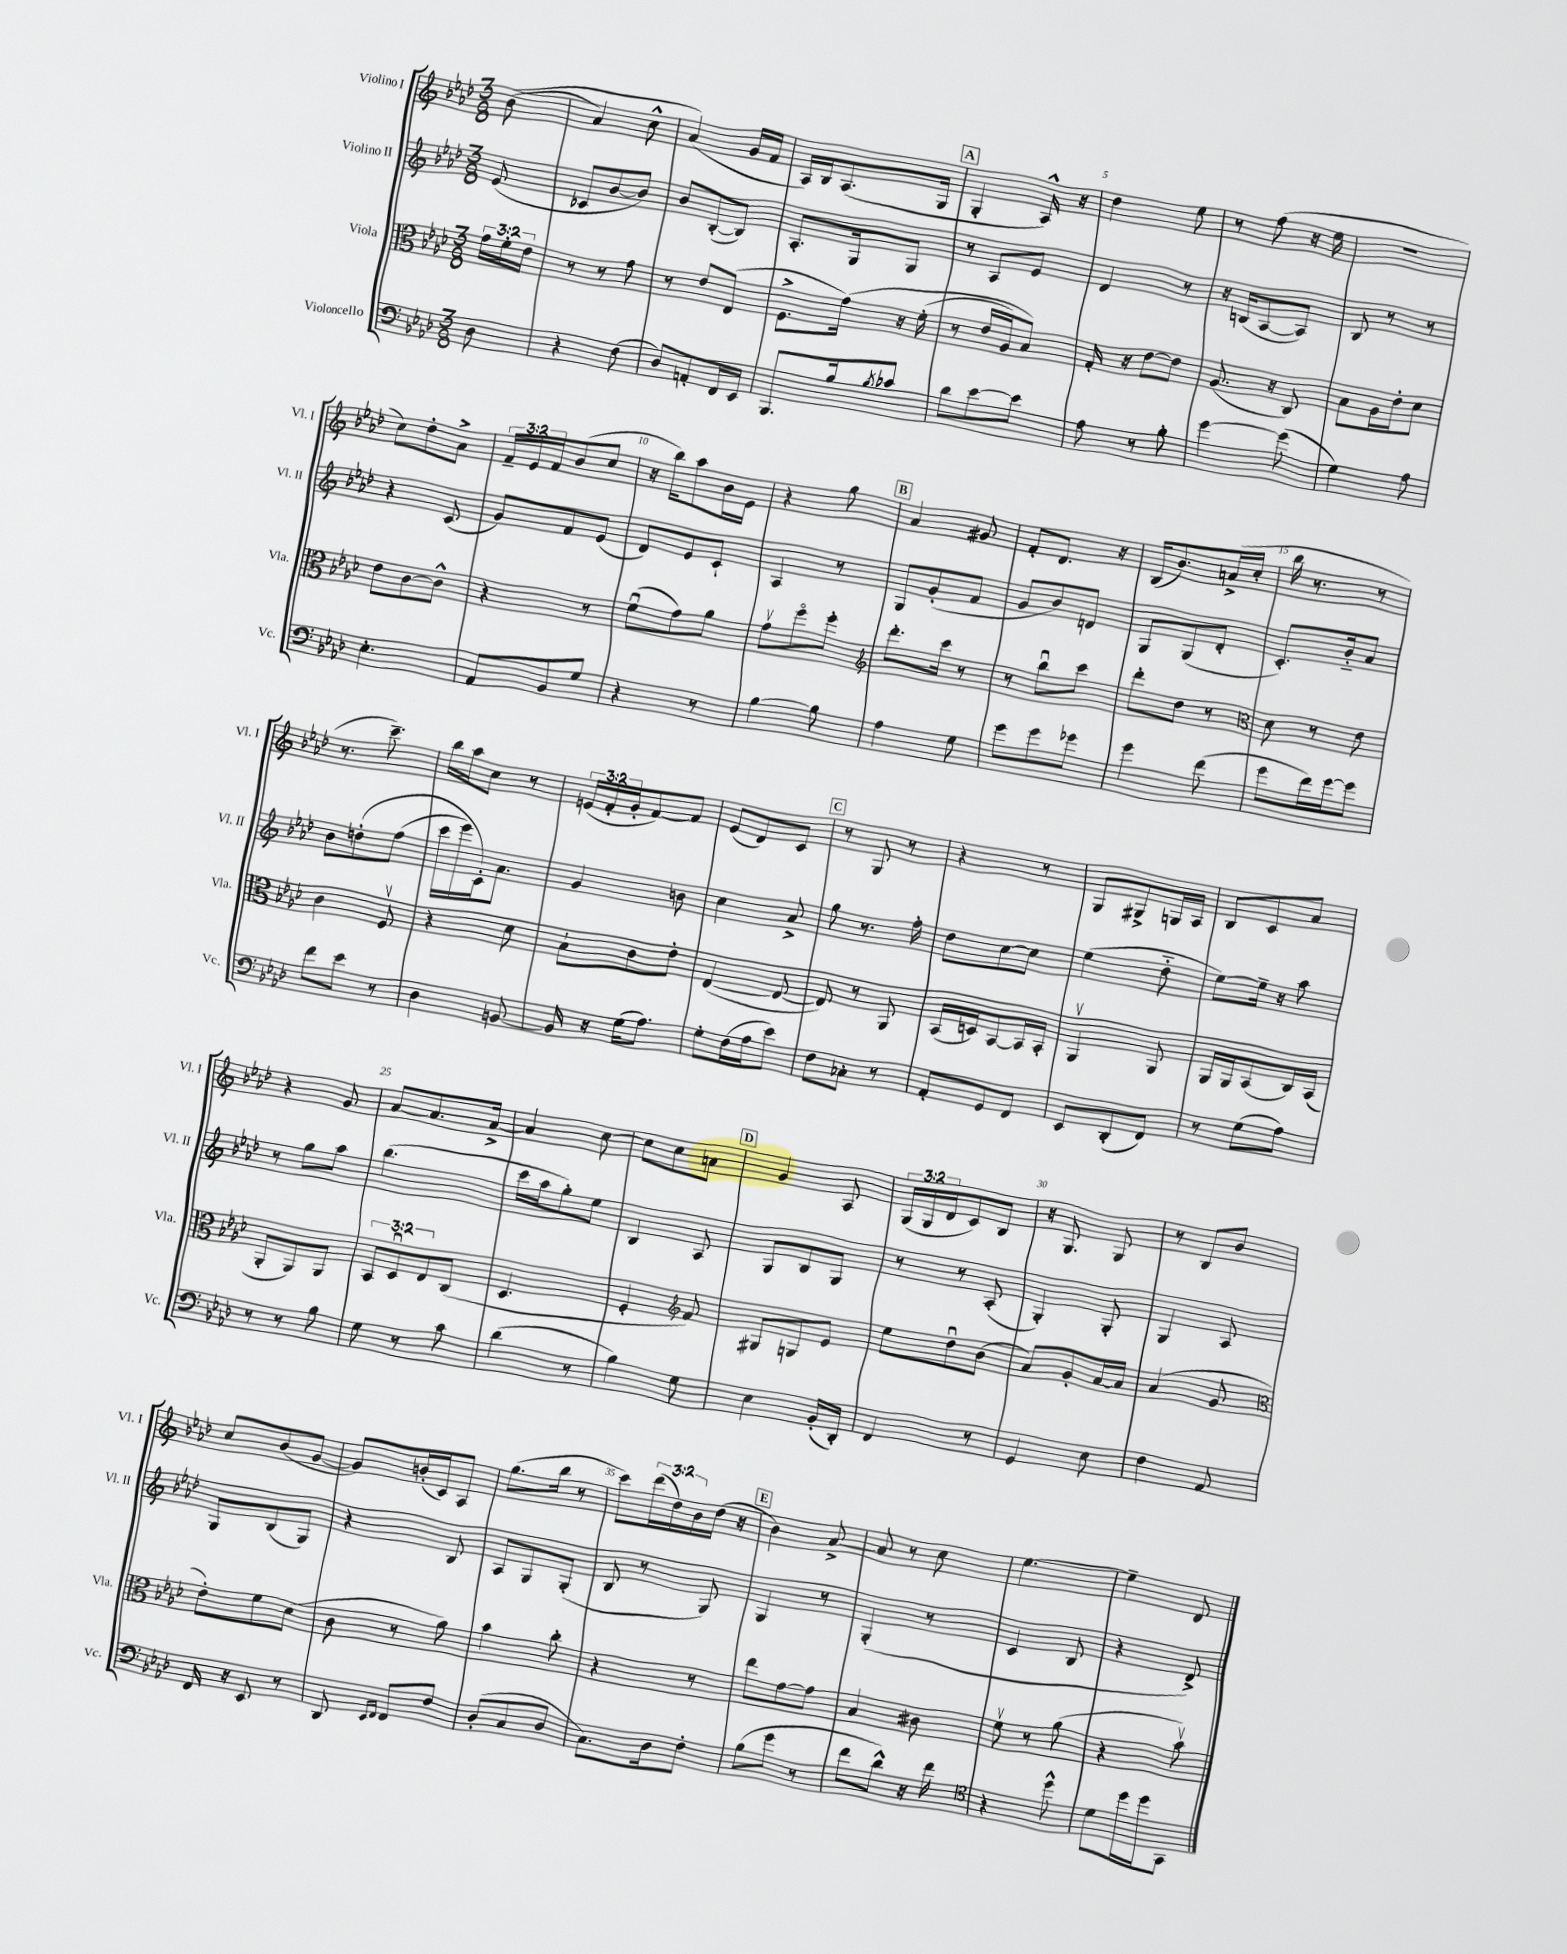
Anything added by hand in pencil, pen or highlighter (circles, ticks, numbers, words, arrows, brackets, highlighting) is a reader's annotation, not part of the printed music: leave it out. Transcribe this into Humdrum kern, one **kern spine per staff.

**kern	**kern	**kern	**kern
*staff4	*staff3	*staff2	*staff1
*clefF4	*clefC3	*clefG2	*clefG2
*k[b-e-a-d-]	*k[b-e-a-d-]	*k[b-e-a-d-]	*k[b-e-a-d-]
*M3/8	*M3/8	*M3/8	*M3/8
8D-	24g	(8e-	&((8b-
.	24f'	.	.
.	24e-	.	.
=	=	=	=
4r	8r	8c-	4a-)
.	8r	[8b-	.
(8F	8g	8b-])	8cc^^
=	=	=	=
8D-)	8r	8b-	(4a-&)
8AA'	8e-	([8B-'	.
16FF	(8E-	8B-])	16g
16EE-	.	.	16f
=	=	=	=
8.BBB-	8.F^	8.A-'	16A-)
.	.	.	16B-
.	.	.	(8.A-
16B-	&(16g)	16G	.
8qB-	.	.	.
8c-	16r	8G	.
.	(16f'	.	16G
=	=	=	=
8d-	8r	8r	4G'
[8e-	16e-	8A-	.
.	16A-)	.	.
8e-]	8B-&)	8e-	16A-^^)
.	.	.	16r
=	=	=	=
8A-	16G'	4d-	4dd-
.	16r	.	.
8r	[8e-	.	.
8B-'	8e-]	8r	8ee-
=	=	=	=
[4g	(8.A-	16r	8r
.	.	(16B	.
.	.	[8A-	(8ff
.	16r	.	.
(8g]	8C)	8A-])	16r
.	.	.	16ee-
=	=	=	=
4G)	8B-	8B-	4.r
.	16A-	8r	.
.	16e-'	.	.
8A-	8d-	8r	.
=	=	=	=
4.E-'	8e-	4r	8cc)
.	[8c	.	8dd-'
.	8c^^]	(8c	8a-^
=	=	=	=
8AA-	4r	8g)	24f~
.	.	.	24e-
.	.	.	24f
8BB-	.	8f	(8b-
8G	8r	(8e-	8cc
=	=	=	=
4r	(8fu	8d-)	16r
.	.	.	16bb-)
.	8g)	8e-	8aa-
8r	8a-	8c`	16b-
.	.	.	16e-
=	=	=	=
[4B-	8gv	4A-	4r
.	8ffo	.	.
8B-]	8ff'	8r	8gg
=	=	=	=
*	*clefG2	*	*
4A-	8.ddd-'	8G	4a-
.	.	(8g'	.
.	16ccc	.	.
8G	8r	8f	8g#
=	=	=	=
8g	8r	8g	8f'
8g	8bb-u	8b-)	8.d-
8g-	8ccc	8d	.
.	.	.	16r
=	=	=	=
4g	8ddd-'	8G	(16B-
.	.	.	8.b-)
.	8dd-	(8G	.
(8f	8r	8d-'	(16a^
.	.	.	16cc'
=	=	=	=
*	*clefC3	*	*
8g	8d-	8.c')	16bb-
.	.	.	8.r
16f)	8r	.	.
[16g	.	16b-'~	.
8g]	8e-	8a-	8r
=	=	=	=
8f	4c	8b-	8.r
8e-	.	&(8dd'	.
.	.	.	8.ccc~)
8r	8Fv	(8ff	.
=	=	=	=
4D-	4r	16ccc	16bb-
.	.	16eee-)	16aa-
.	.	16c'&)	8cc
.	.	8.a-	.
[8BB	8d-	.	8r
=	=	=	=
16BB]	8B-`	4g	(24e
.	.	.	24f'
16r	.	.	.
.	.	.	24g'
(16G	8c	.	[8f)
8.A-)	.	.	.
.	8e-'	8b	8f]
=	=	=	=
8G'	([4E-	4cc	(8e-
(16F	.	.	8d-)
16A-	.	.	.
8e-)	8E-_	8a-^	8c
=	=	=	=
8F	8E-])	8gg	8r
8C-'	8r	8.r	8G
8r	8AA-	.	8r
.	.	16ff'	.
=	=	=	=
8AA-'	(16BB-	8dd-	4r
.	16D)	.	.
8GG	[8BB-	[8cc	.
8FF	16BB-]	8cc]	8r
.	16BB-'	.	.
=	=	=	=
8EE-	4AA-v	(4ee-	8G
(8DD-'	.	.	8G#^
8FF)	8AA-	8dd-'~	16G
.	.	.	16A-
=	=	=	=
8r	16AA-	[8ee-)	8B-
.	16AA-	.	.
(8G	(8BB-	16ee-~]	8c
.	.	16r	.
8A-)	16C)	8aa-	8a-
.	(16BB-	.	.
=	=	=	=
8r	8AA-'	8r	4r
8r	8AA-)	8gg	.
8B-	8AA-	8aa-	8g
=	=	=	=
8G	12BB-	(4.bb-	[8a-
.	12D-u	.	.
8r	.	.	8.a-]
.	12E-	.	.
8c	(8C	.	.
.	.	.	[16a-^
=	=	=	=
(4d-	4.D-	16ccc	4a-]
.	.	16aa-	.
.	.	8gg')	.
8r	.	8ee-	[8cc
=	=	=	=
4B-)	4F'	4B-	8cc]
.	.	.	8cc
*	*clefG2	*	*
8G	8f)	8A-	8a
=	=	=	=
4E-	8G#	8G	4g
.	8G	8B-	.
(16BB-'	8e-	8G	8A-
16DD-')	.	.	.
=	=	=	=
4FF	8ee-	8r	(24G
.	.	.	24G
.	.	.	24d-
.	8dd-u	8r	8c)
8r	(8b-	(8A-'	8B-
=	=	=	=
4GG	8a-)	4G')	16r
.	.	.	8.G
.	8g'	.	.
8E-	[16a-	8G'	8G
.	16a-]	.	.
=	=	=	=
4F	(4a-	4G	8r
.	.	.	8B-
8AA-	8g	8A-	8b-
=	=	=	=
*	*clefC3	*	*
16FF	8e-')	8G	8cc
16r	.	.	.
8EE-	8f	(8B-	(8b-
8r	(8d-	8G)	[8g
=	=	=	=
8DD-	8c	4r	8g])
16qqEE-	.	.	.
16qqFF	.	.	.
8FF	8r	.	(16b'
.	.	.	16c)
8F	8a-)	8B-	8A-
=	=	=	=
(8D-'	4b-	8A-	(8.gg
8C	.	8G	.
.	.	.	16bb-
8D-	8cc'	(8G'	8r
=	=	=	=
8.C)	4r	8B-	8ccc)
.	.	8r	(24ddd-
.	.	.	24dd-)
16D-	.	.	.
.	.	.	24b-
8F'	8r	8G)	(16dd-
.	.	.	16r
=	=	=	=
(8B-	8ee-	4G	4b-)
8g	[8g	.	.
8r	8g]	8r	[8a-^
=	=	=	=
8f	4B-	(4G'	8a-]
8d-^^)	.	.	8r
16r	8c#	8r	8cc
16f	.	.	.
=	=	=	=
*clefC4	*	*	*
4r	8fv	4c	[4.ee-
.	8r	.	.
8dd-^^	(8a-	8B-	.
=	=	=	=
8d-	4r	4r	4ee-~]
16dd-	.	.	.
16dd-	.	.	.
8GG	8b-v)	8d-^)	8d-
==	==	==	==
*-	*-	*-	*-
